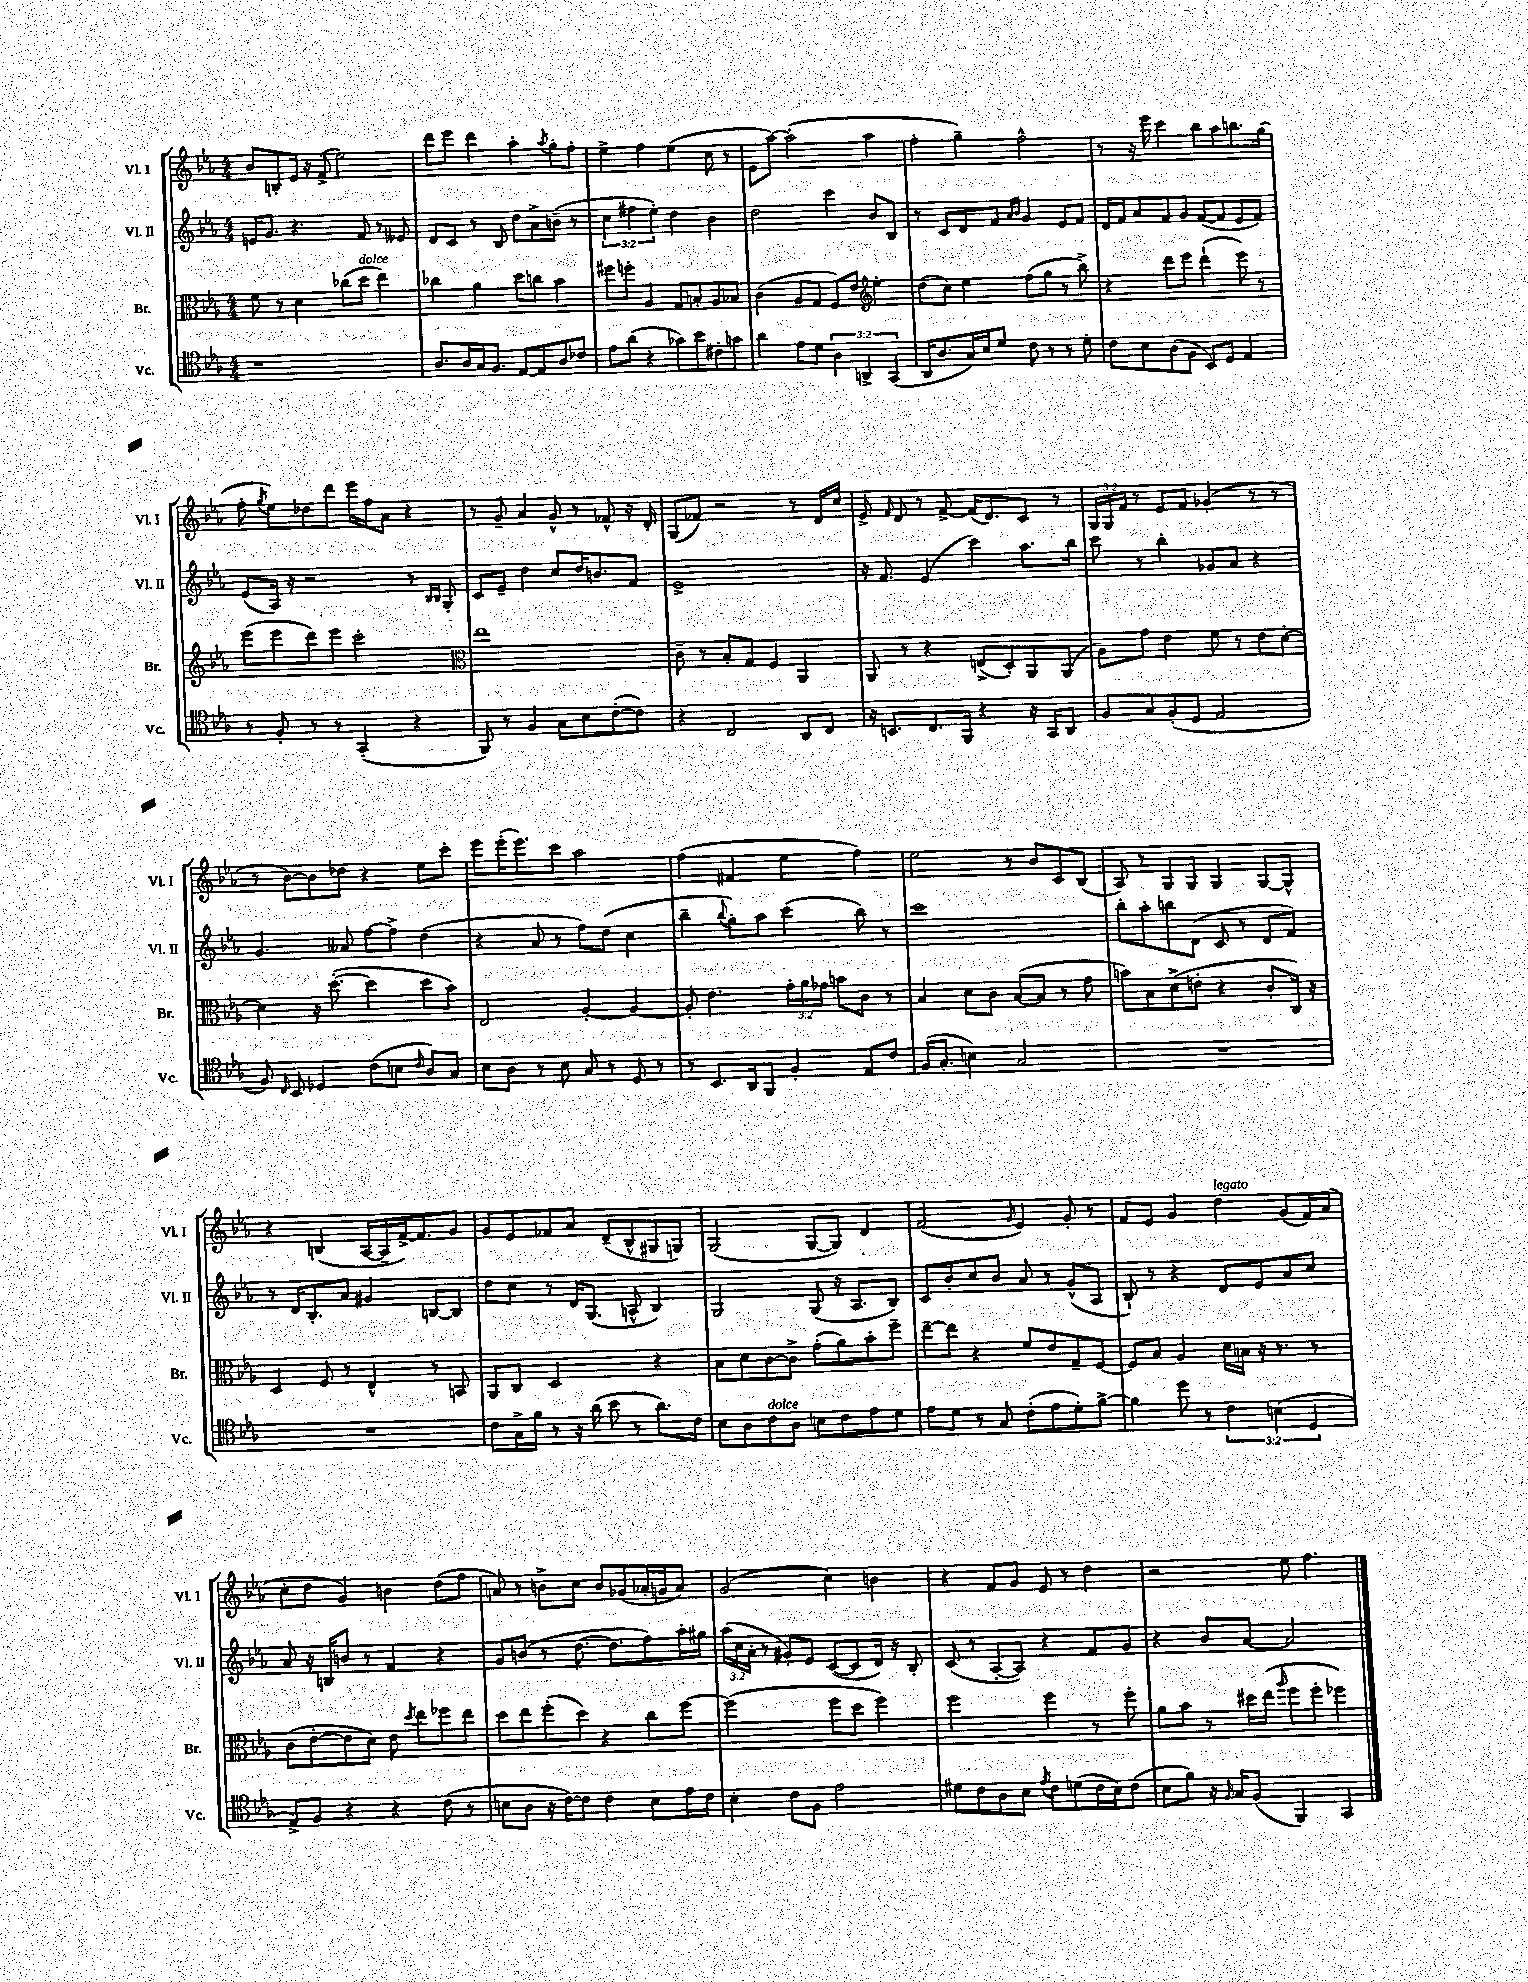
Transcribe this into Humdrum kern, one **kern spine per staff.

**kern	**kern	**kern	**kern
*part4	*part3	*part2	*part1
*staff4	*staff3	*staff2	*staff1
*I"Vc.	*I"Br.	*I"Vl. II	*I"Vl. I
*I'Vc.	*I'Br.	*I'Vl. II	*I'Vl. I
*clefC4	*clefC3	*clefG2	*clefG2
*k[b-e-a-]	*k[b-e-a-]	*k[b-e-a-]	*k[b-e-a-]
*M4/4	*M4/4	*M4/4	*M4/4
=1	=1	=1	=1
1r	8f\	16en/KL	8b-/L
.	.	8.g/J	.
.	8r	.	8Bn'/
.	4d\	4.r	16e-/Jk
.	.	.	16r
.	.	.	(8f^/
.	(8cc-X\L	.	2ee-\)
!	!LO:TX:a:i:t=dolce	!	!
.	8dd\J	8f/	.
.	4ee-\)	8r	.
.	.	8e--X/	.
=2	=2	=2	=2
8.A-/L	4cc-X\	8d/L	8ddd\L
.	.	8c/J	8eee-\J
16A-/L	.	.	.
16G/J	4a-\	8r	4ddd\
8.F/J	.	.	.
.	.	8B-/	.
[8E-/L	8dd\L	8dd\L	4aa-'\
8E-/]	8ccn\J	8a-^\	.
.	.	.	8qaa-/
8A-/	4b-\	(8bn~\J	8gg'\L
8c-X/J	.	8r	8ff'\J
=3	=3	=3	=3
8e-\L	8ff#X\L	6cc\	4ee-^\
(8a-\J	8ffn'\J	.	.
.	.	6ff#X\	.
4r	4A-/	.	4ff\
.	.	6ee-'\)	.
8g-X\L)	8G/L	4dd\	(4ee-\
8b-\	8Bn'/	.	.
8c#X'\	8A-/	4b-\	8cc\
8gn\J	8B-X/J	.	8r
=4	=4	=4	=4
4a-\	(4c\	2dd\	8e-\L
.	.	.	[8aa-\J)
8e-\L	8A-/L	.	(2aa-'\]
8d\J	8G/J	.	.
6A-\	8F/L)	4ccc\	.
.	8e-/J	.	.
6AAn^/	.	.	.
*	*clefG2	*	*
.	4ee-'\	8b-/L	4aa-\
(6GG/	.	.	.
.	.	8B-/J	.
=5	=5	=5	=5
16AA-/KL	(8dd\L	8r	4ff'\
8.A-/	.	.	.
.	8cc\J)	8c/L	.
16G/L)	4ee-\	8d/	4gg~\)
16B-/J	.	.	.
8d/J	.	8f/J	.
.	.	16qqa-/LL	.
.	.	16qqb-/JJ	.
8c\	(8ff\L	4g/	2ff^^\
8r	8gg\J	.	.
8r	8r	8e-/L	.
8d'\	8bb-^\)	8f/J	.
=6	=6	=6	=6
8c\L	4r	16d/LL	8r
.	.	16f/J	.
8B-\	.	8a-/	16r
.	.	.	16eee-\
(8A-\	8ddd\L	8f/	4ccc\
8F\J	8eee-\J	8g/J	.
8BB-/L)	(4ddd`\	([8f/L	8bb-\L
8D/J	.	8f/]	8aa-\
4E-/	8eee-\)	8e-/	8.bbn\
.	8r	8f/J)	.
.	.	.	(16gg\Jk
!!LO:LB:g=z
=7	=7	=7	=7
8r	(8eee-\L	(8e-/L	8ff'\
.	.	.	8qgg/
8F'/	8eee-\	16A-/Jk)	8ee-\L)
.	.	16r	.
8r	8ddd\)	2r	8dd-X\
8r	8eee-\J	.	8ddd\J
(4GG'/	2ccc'\	.	16eee-\LL
.	.	.	16ff\J
.	.	.	8a-\J
4r	.	8r	4r
.	.	16qqB-/LL	.
.	.	16qqB-/JJ	.
.	.	8G'/	.
=8	=8	=8	=8
*	*clefC3	*	*
8FF/)	1ee-	8c/L	8r
8r	.	8e-~/J	8g~/
4F/	.	4dd\	4a-/
8G\L	.	8cc/L	8g^^/
8B-\	.	16dd/K	8r
.	.	8.bn/	.
([8c'\	.	.	8f-X^^/
8c\J])	.	8f/J	16r
.	.	.	16d'/
=9	=9	=9	=9
4r	8c~\	1e-^	(8G/L
.	8r	.	8f-X/J)
2C/	8B-'/L	.	2r
.	8G/J	.	.
.	4F/	.	.
8AA-/L	4AA-/	.	8r
8C/J	.	.	16d/LL
.	.	.	16cc/JJ
=10	=10	=10	=10
16r	8AA-/	16r	8e-^/
8.BBn/L	.	8.f/	.
.	.	.	16qqf/
.	8r	.	8d/
8.C/	4r	(4e-/	8r
.	.	.	[8f^/
16FF/Jk	.	.	.
4r	(8En^/L	4ccc\)	(16f/KL]
.	.	.	8.d/)
.	8D'/)	.	.
16r	8AA-/	8.aa-\L	8c/J
16GG/KL	.	.	.
8AA-/J	(8AA-/J	.	8r
.	.	16bb-\Jk	.
=11	=11	=11	=11
8F/L	8A-\L)	8ccc\	24G/LL
.	.	.	24G/
.	.	.	24f/JJ
8G/	8g\J	8r	8r
(8F'/	4e-\	4bb-'\	8e-/L
8D/J	.	.	8f/J
2E-/	8f\	8g-X/L	(4g-X'/
.	8r	8a-/J	.
.	8e-\L	4r	8r
.	[8d'\J	.	8r
!!LO:LB:g=z
=12	=12	=12	=12
8F/)	4d\]	4.g/	8r
16qqC/	.	.	.
8BB-/	.	.	[8b-\L)
4D-X/	16r	.	8b-\]
.	([8.dd'\	.	.
.	.	8a--X/	8dd-X\J
(8c\L	4dd\]	[8ff\L	4r
8Bn\J	.	8ff^\J]	.
16qqc/	.	.	.
8A-/L)	8dd\L	(4dd\	8ee-\L
8G/J	8b-\J)	.	8ccc'\J
=13	=13	=13	=13
8B-\L	2E-/	4r	8eee-\L
8A-\J	.	.	(16eee-'\K
.	.	.	8.eee-\)
8r	.	8a-/	.
8B-\	.	8r	8ccc\J
8G/	[4A-'/	8ff\L)	2aa-\
8r	.	(8dd\J	.
8D/	4A-/_	4cc\	.
8r	.	.	.
=14	=14	=14	=14
8r	8A-'/]	4bb-~\	(4ff\
8.BB-/L	4.e-\	.	.
.	.	8qqbb-/	.
.	.	8gg'\L)	4f#X/
16AA-/k	.	.	.
8FF/J	.	8aa-\J	.
4F'/	24g'\LL	(4ccc\	4ee-\
.	24a-\	.	.
.	24g-X\JJ	.	.
.	8bn\L	.	.
8E-/L	8c\J	8bb-\)	4ff\)
8c/J	8r	8r	.
=15	=15	=15	=15
(16F/KL	4B-/	1ccc	2ee-\
8.G'/J	.	.	.
4Bn\)	8d\L	.	.
.	8c\J	.	.
2G/	([8B-/L	.	8r
.	8B-/J]	.	8b-/L
.	8r	.	8c/
.	8g\	.	(8B-/J
=16	=16	=16	=16
1r	8bn\L)	8bb-'\L	8A-/)
.	8B-\	8aa-'\	8r
.	(8d^\	8bbn\	8G/L
.	8en'\J	(8d\J	8G/J
.	4r	8c/	4G/
.	.	8r	.
.	8c'/L	8d/L	[8G/L
.	16C/Jk)	8f/J)	8G^^/J]
.	16r	.	.
!!LO:LB:g=z
=17	=17	=17	=17
1r	4D/	8r	4r
.	.	16d/KL	.
.	.	8.B-'/	.
.	8F/	.	(4Bn/
.	8r	8a-/J	.
.	4E-^^/	4g#X/	[16A-/LL
.	.	.	16A-~/]
.	.	.	[16f^/J)
.	.	.	8.f/]
.	8r	[8Bn/L	.
.	8BBn/	8B/J]	8g/J
=18	=18	=18	=18
8c\L	8AA-/L	8dd\L	8g/L
16G^\L	8C/J	8cc\J	8e-/
16f\JJ	.	.	.
8r	2D/	8r	8f-X/
16r	.	16d/KL	8a-/J
(16a-\	.	(8.G/J	.
8b-\	.	.	(8d~/L
8r	.	8An^^/	8B-^^/
8.a-\L)	4r	4B-/)	8G#X/
.	.	.	8Gn/J)
16c\Jk	.	.	.
=19	=19	=19	=19
8B-\L	8B-\L	2G/	(2G/
8A-\	8d\	.	.
!LO:TX:a:i:t=dolce	!	!	!
8c\	[8c\	.	.
8A-\J	8c^\J]	.	.
8Bn\L	(8g'\L	(8G/	[8G/L
8c\	8a-\)	16r	8G/J])
.	.	8.A-/L	.
8e-\	8b-'\	.	4d/
8d\J	8ff~\J	8B-/J)	.
=20	=20	=20	=20
8e-\L	[8ee-~\L	8c/L	(2f/
8d\J	8ee-\J]	8b-'/	.
8r	4r	8cc/	.
8G/	.	8b-/J	.
.	.	.	16qqg/
(8c'\L	8f/L	8a-/	4e-/)
8e-\	8e-/	8r	.
8d'\)	8G~/	(8g^^/L	8g'/
[8f^\J	[8F/J	8A-/J	8r
=21	=21	=21	=21
4f\]	8F/L]	8B-`/)	8f/L
.	8B-/J	8r	8e-/J
8dd\	4A-/	4r	4g/
8r	.	.	.
!	!	!	!LO:TX:a:i:t=legato
6c\	16d\LL	8d/L	4dd\
.	16Bn\JJ	.	.
.	16r	8e-/	.
(6Bn\	.	.	.
.	8.r	.	.
.	.	8a-/	(8g/L
6D/	.	.	.
.	8r	8cc/J	16f/L)
.	.	.	(16a-/JJ
!!LO:LB:g=z
=22	=22	=22	=22
8E-^/L)	(8c\L	8a-/	8cc'\L
8F/J	[8e-'\	16r	8dd\J
.	.	16Bn/KL	.
4r	8e-\]	8bn/J	4g/)
.	8d\J)	8r	.
4r	8e-\	4f/	4bn\
.	8qdd/	.	.
.	8ee-\L	.	.
(8c\	8ff-X\	4r	(8dd\L
8r	8ee-\J	.	8ff\J
=23	=23	=23	=23
8Bn\L	8dd\L	8g/L	8an/)
8A-\J	8ee-\	(8bn/J	8r
16r	(8ff'\	8r	8bn^\L
[16c\KL)	.	.	.
8c\J]	8dd\J)	[8.dd\	8cc\J
4c\	4r	.	8b/L
.	.	8.dd\L]	.
.	.	.	(8g-X/
8B\L	8cc\L	8ff\)	16a-X'/L
.	.	.	16gn/J
16e-\L	[8ff\J	16aa-'\L	8a-/J)
16c\JJ	.	16gg#X\JJ	.
=24	=24	=24	=24
4B-'\	(2ff\]	(24aa-\LL	(2g/
.	.	24cc\	.
.	.	24a-'\JJ	.
.	.	8r	.
8c\L	.	8g#X'/L)	.
8F\J	.	8e-/J	.
2e-\	8ff\L	([8c/L	4cc\)
.	8dd\J	8c/]	.
.	4ff\)	16d/Jk)	4bn\
.	.	16r	.
.	.	8B-'/	.
=25	=25	=25	=25
8d#X\L	2ff\	(8c/	4r
8c\	.	8r	.
8A-\	.	[8A-'/L	8f/L
8B-\J	.	8A-/J])	8g/J
8qe-/	.	.	.
8c\L	4ff\	4r	8e-/
(8dn\	.	.	8r
16c\L	8r	8f/L	4dd\
16B-\J)	.	.	.
(8c\J	8ff'\	8g/J	.
=26	=26	=26	=26
8B-\L	8a-\L	4r	2r
8f\J)	8b-\J	.	.
16r	8r	8b-/L	.
16qqF/	.	.	.
16G/KL	.	.	.
(8F/J	16dd#X\LL	[8a-/J	.
.	(16ee-\JJ	.	.
.	16qqaa-/	.	.
4FF/)	8ff\L	2a-/]	8ee-\
.	8ff'\J	.	4.ff\
4GG/	4ff-X\)	.	.
==	==	==	==
*-	*-	*-	*-
